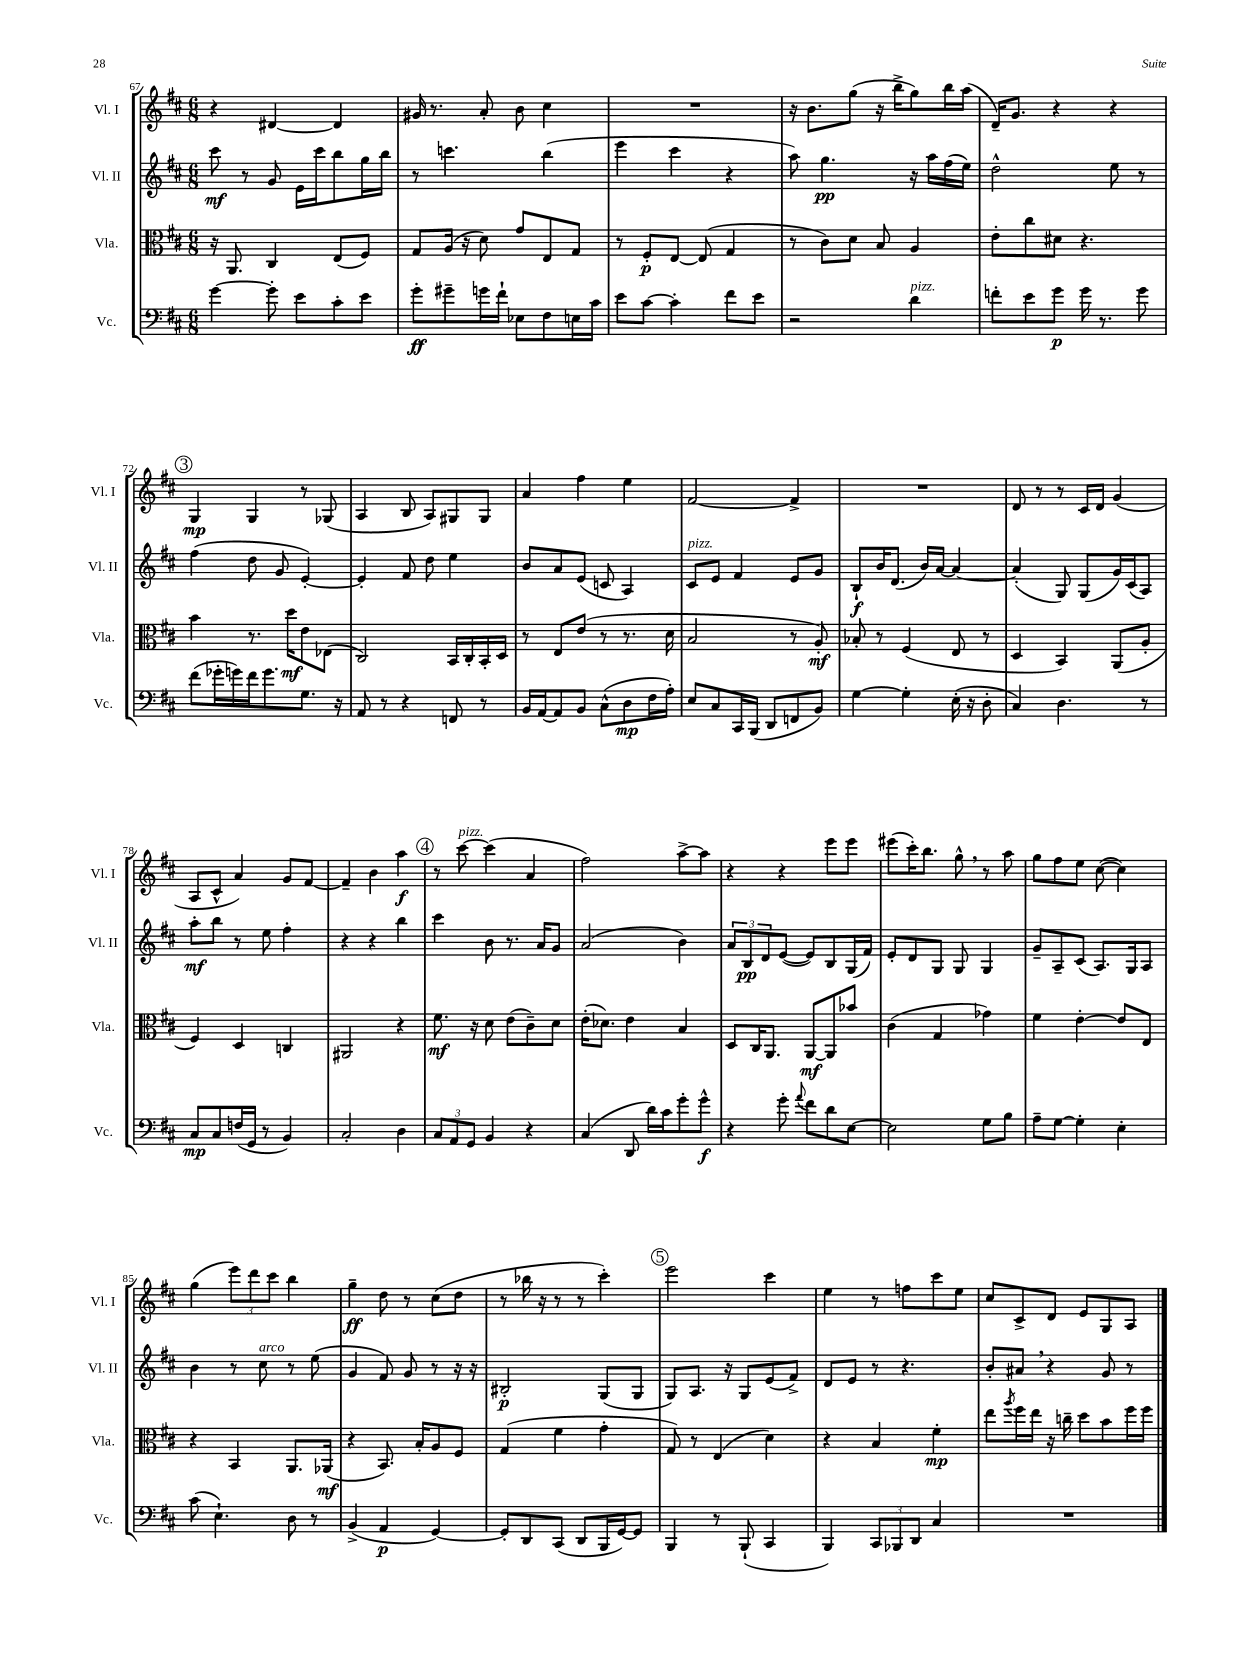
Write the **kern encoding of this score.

**kern	**kern	**kern	**kern
*staff4	*staff3	*staff2	*staff1
*clefF4	*clefC3	*clefG2	*clefG2
*k[f#c#]	*k[f#c#]	*k[f#c#]	*k[f#c#]
*M6/8	*M6/8	*M6/8	*M6/8
[4g	16r	8ccc#	4r
.	8.AA	.	.
.	.	8r	.
8g']	4C#	8g	[4d#
8e	.	16e	.
.	.	16ccc#	.
8c#'	(8E	8bb	4d#]
8e	8F#)	16gg	.
.	.	16bb	.
=	=	=	=
8g'	8G	8r	16g#
.	.	.	8.r
8g#~	(16A	4.ccc	.
.	16r	.	.
16g	8d)	.	8a'
16f#`	.	.	.
8E-	8g	.	8b
8F#	8E	(4bb	4cc#
16E	8G	.	.
16c#	.	.	.
=	=	=	=
8e	8r	4eee	2.r
[8c#	8F#'	.	.
4c#']	[8E	4ccc#	.
.	(8E]	.	.
8f#	4G	4r	.
8e	.	.	.
=	=	=	=
2r	8r	8aa)	16r
.	.	.	8.b
.	8c#)	4.gg	.
.	8d	.	(8gg
.	8B	.	16r
.	.	.	16bb^
4d	4A	16r	8gg)
.	.	16aa	.
.	.	(16ff#	16bb
.	.	16ee)	(16aa
=	=	=	=
8f'	8e'	2dd^^	16d~)
.	.	.	8.g
8e	8cc#	.	.
8g	8d#	.	4r
16g	4.r	.	.
8.r	.	.	.
.	.	8ee	4r
8g	.	8r	.
=	=	=	=
(8f#	4b	(4ff#	4G
16g-'	.	.	.
16g)	.	.	.
16f#	8.r	8dd	4G
8.g	.	.	.
.	.	8g	.
.	16dd	.	.
8.G	8e	[4e')	8r
.	(8E-	.	(8G-
16r	.	.	.
=	=	=	=
8AA	2C#)	4e']	4A
8r	.	.	.
4r	.	8f#	8B
.	.	8dd	8A)
8FF	16BB	4ee	8G#
.	16C#'	.	.
8r	16BB'	.	8G#
.	16D	.	.
=	=	=	=
16BB	8r	8b	4a
[16AA	.	.	.
8AA]	8E	8a	.
8BB	(8e	(8e	4ff#
(8C#^^	8r	8c	.
8D	8.r	4A)	4ee
16F#	.	.	.
16A')	16d	.	.
=	=	=	=
8E	2B	8c#	[2f#
8C#	.	8e	.
16CC#	.	4f#	.
(16BBB	.	.	.
8DD	.	.	.
8FF	8r	8e	4f#^]
8BB)	8A')	8g	.
=	=	=	=
[4G	8B-'	8B`	2.r
.	8r	16b	.
.	.	(8.d	.
4G']	(4F#	.	.
.	.	16b)	.
.	.	[16a	.
(16E'	8E	4a_	.
16r	.	.	.
8D'	8r	.	.
=	=	=	=
4C#)	4D	(4a']	8d
.	.	.	8r
4.D	4BB)	8G)	8r
.	.	(8G	16c#
.	.	.	16d
.	(8AA	16g)	(4g
.	.	(16c#	.
8r	8A'	8A)	.
=	=	=	=
8C#	4F#)	8aa'	8A
8C#	.	8bb	8c#^^
(16F	4D	8r	4a)
16GG	.	.	.
8r	.	8ee	.
4BB)	4C	4ff#'	8g
.	.	.	[8f#
=	=	=	=
2C#'	2AA#	4r	4f#~]
.	.	4r	4b
4D	4r	4bb	4aa
=	=	=	=
12C#	8.f#	4ccc#	8r
12AA	.	.	.
.	.	.	[8ccc#
12GG	.	.	.
.	16r	.	.
4BB	8d	8b	(4ccc#]
.	(8e	8.r	.
4r	8c#~)	.	4a
.	.	16a	.
.	8d	8g	.
=	=	=	=
(4C#	(16e'	(2a	2ff#)
.	8.d-)	.	.
8DD	4e	.	.
16d)	.	.	.
16c#	.	.	.
8g'	4B	4b)	[8aa^
8g^^	.	.	8aa]
=	=	=	=
4r	8D	12a	4r
.	.	12B	.
.	16C#	.	.
.	.	12d	.
.	8.AA	.	.
8g'	.	([8e	4r
8qqa	.	.	.
8f#	[8AA	8e])	.
8d	8AA]	8B	8eee
[8E	8b-	(16G	8eee
.	.	16f#)	.
=	=	=	=
2E]	(4c#	8e'	(8eee#
.	.	8d	16ccc#')
.	.	.	8.bb
.	4G	8G	.
.	.	8G	8gg^^
8G	4g-)	4G	8r
8B	.	.	8aa
=	=	=	=
8A~	4f#	8g~	8gg
[8G	.	8A~	8ff#
4G']	[4e'	(8c#	8ee
.	.	8.A)	([8cc#
4E'	8e]	.	4cc#])
.	.	16G	.
.	8E	8A	.
=	=	=	=
(8c#	4r	4b	(4gg
4.E`)	.	.	.
.	4BB	8r	12eee)
.	.	.	12ddd
.	.	8cc#	.
.	.	.	12ccc#
8D	8.AA	8r	4bb
8r	.	(8ee	.
.	(16AA-	.	.
=	=	=	=
(4BB^	4r	4g	4gg~
4AA	8.BB)	8f#)	8dd
.	.	8g	8r
.	16B'	.	.
[4GG)	8A	8r	(8cc#
.	8F#	16r	8dd
.	.	16r	.
=	=	=	=
8GG']	(4G	2B#'	8r
8DD	.	.	16bb-
.	.	.	16r
(8CC#	4f#	.	8r
8DD	.	.	8r
16BBB	4g'	(8G	4ccc#')
[16GG)	.	.	.
8GG]	.	8G	.
=	=	=	=
4BBB	8G)	8G)	2eee
.	8r	8.A	.
8r	(4E	.	.
.	.	16r	.
(8BBB`	.	8G	.
4CC#	4d)	(8e	4ccc#
.	.	8f#^)	.
=	=	=	=
4BBB)	4r	8d	4ee
.	.	8e	.
12CC#	4B	8r	8r
12BBB-	.	.	.
.	.	4.r	8ff
12DD	.	.	.
4C#	4f#'	.	8ccc#
.	.	.	8ee
=	=	=	=
2.r	8ee	8b'	8cc#
.	8qaa	.	.
.	16ff#	8a#	8c#^
.	16ee	.	.
.	16r	4r	8d
.	16cc~	.	.
.	8dd	.	8e
.	8b	8g	8G
.	16ff#	8r	8A
.	16ff#	.	.
==	==	==	==
*-	*-	*-	*-
